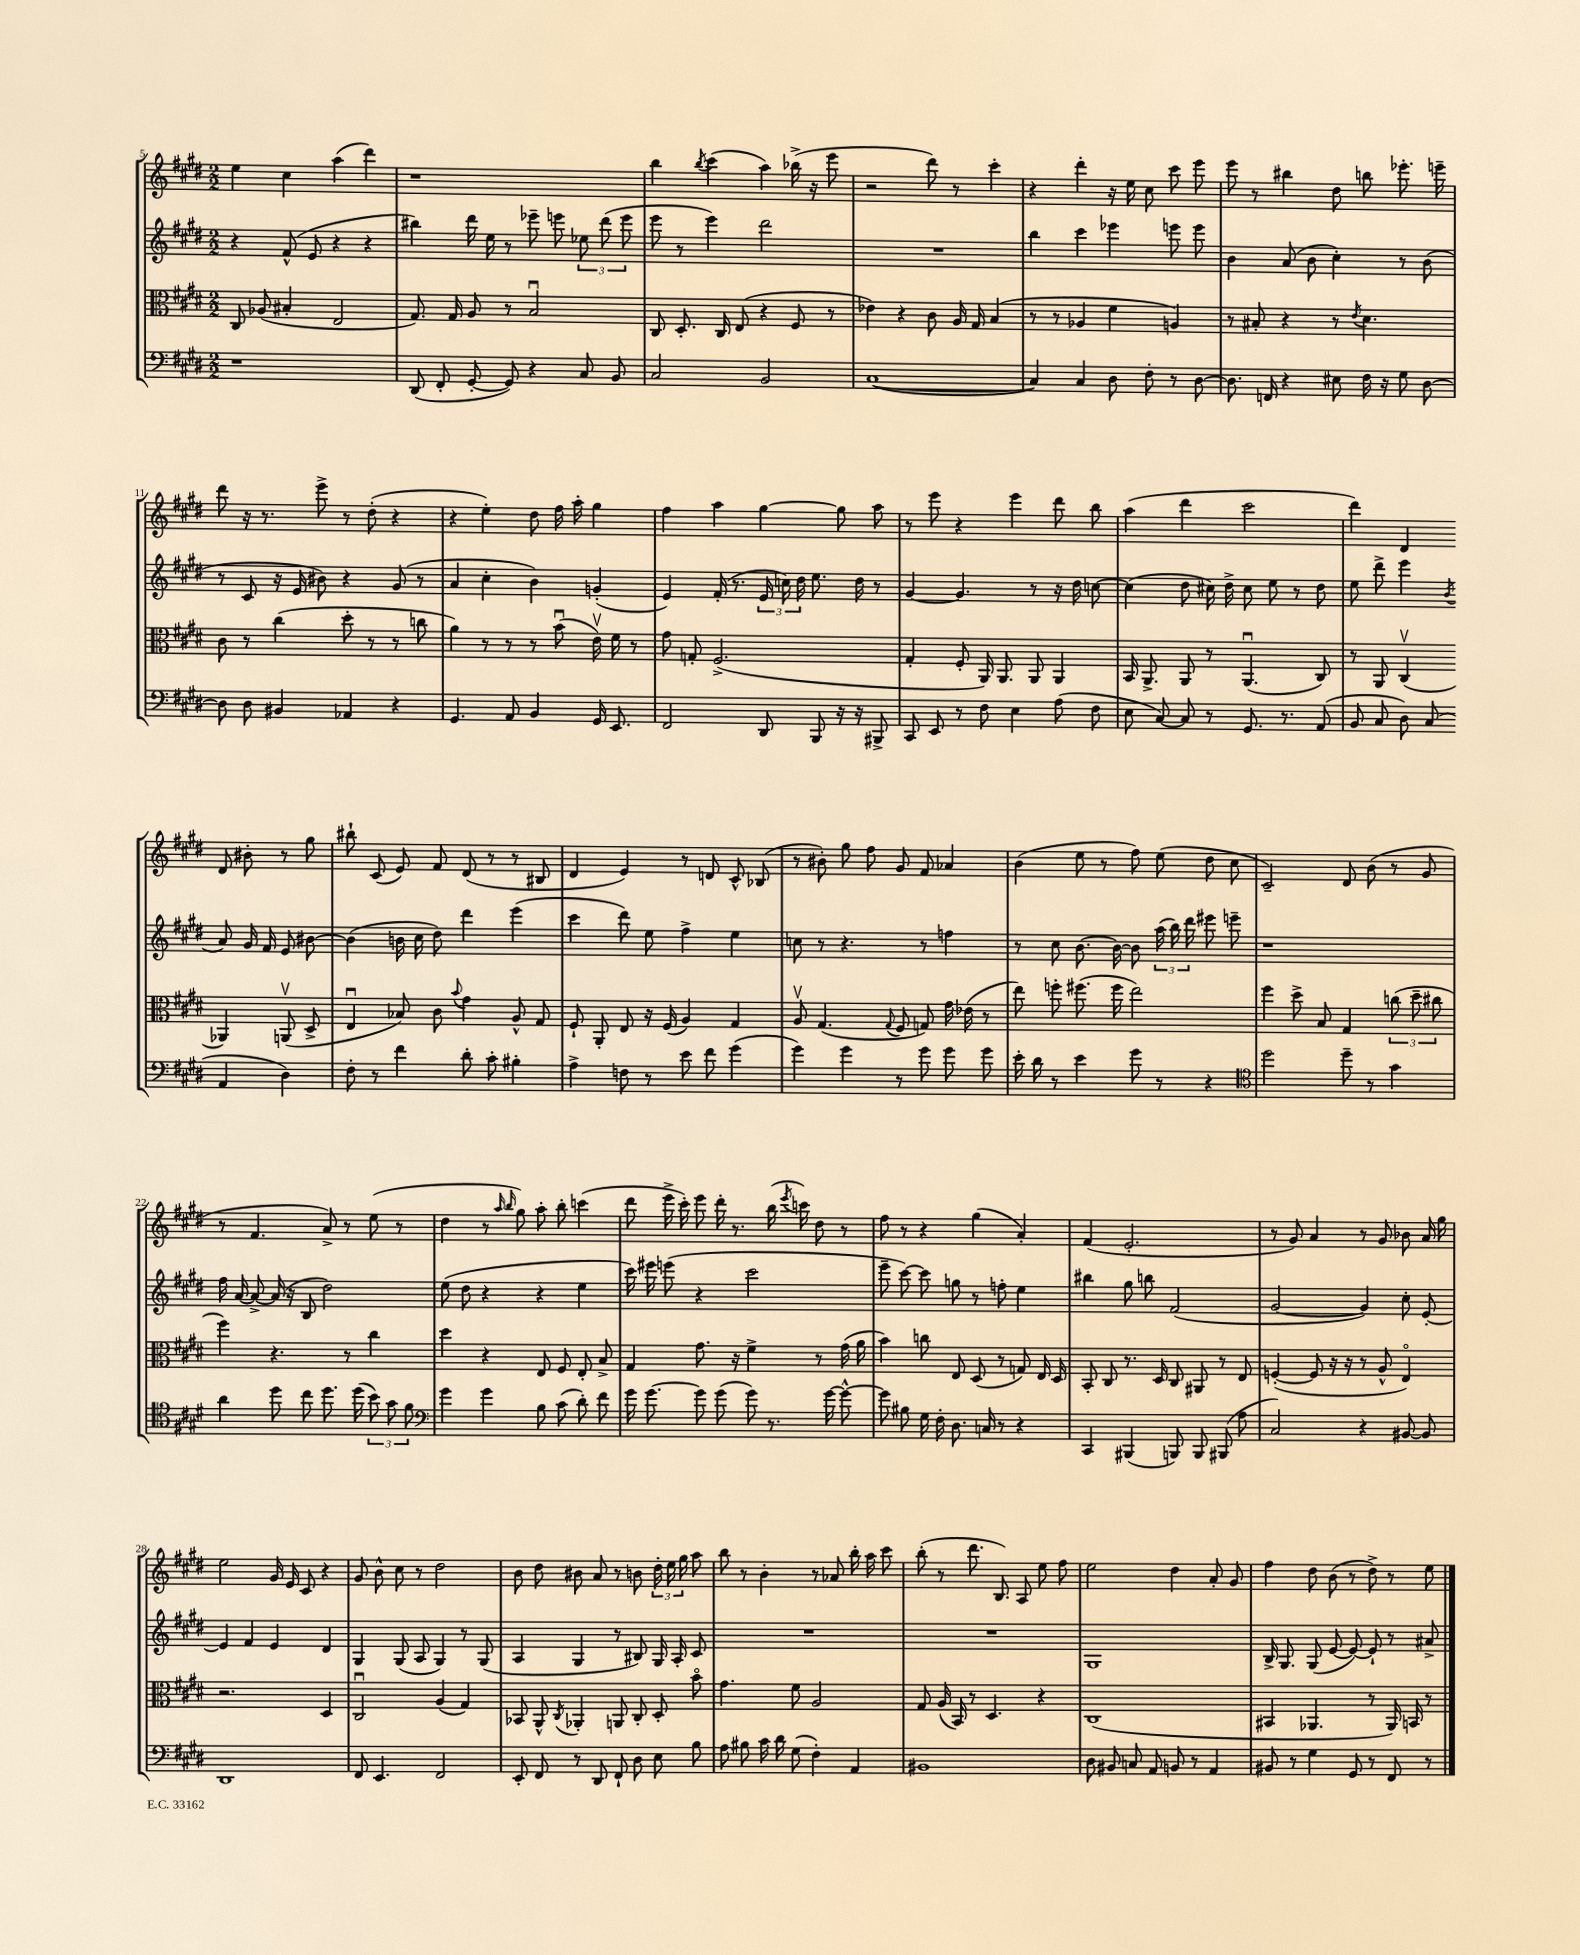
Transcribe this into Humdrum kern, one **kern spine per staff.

**kern	**kern	**kern	**kern
*staff4	*staff3	*staff2	*staff1
*clefF4	*clefC3	*clefG2	*clefG2
*k[f#c#g#d#]	*k[f#c#g#d#]	*k[f#c#g#d#]	*k[f#c#g#d#]
*M2/2	*M2/2	*M2/2	*M2/2
1r	8C#/	4r	4ee\
.	(8A-/	.	.
.	4B#'/	(8f#^^/	4cc#\
.	.	8e/	.
.	2E/	4r	(4aa\
.	.	4r	4ddd#\)
=	=	=	=
(8DD#/	8.G#/)	4bb#\)	1r
8FF#'/	.	.	.
.	16G#/	.	.
[8GG#'/	8A/	16ddd#\	.
.	.	16ee\	.
8GG#/])	8r	8r	.
4r	2Bu/	8eee-~\	.
.	.	8eee\	.
8C#/	.	12ee-\	.
.	.	(12ddd#\	.
8BB/	.	.	.
.	.	12eee\	.
=	=	=	=
2C#/	8C#/	8eee\	4bb\
.	8.D#'/	8r	.
.	.	.	8qbb/
.	.	4eee\)	(4ccc#\
.	16C#/	.	.
.	(8E/	.	.
2BB/	4r	2ddd#\	4aa\)
.	8F#/	.	(16bb-^\
.	.	.	16r
.	8r	.	8eee\
=	=	=	=
([1C#	4e-\)	1r	2r
.	4r	.	.
.	8c#\	.	8ddd#\)
.	16A/	.	8r
.	16G#/	.	.
.	(4B/	.	4ccc#'\
=	=	=	=
4C#/])	8r	4bb\	4r
.	8r	.	.
4C#/	4A-/	4ccc#\	4ddd#'\
8D#\	4f#\	4eee-\	16r
.	.	.	16ee\
8F#'\	.	.	8cc#\
8r	4A/)	8eee\	8ccc#\
[8D#\	.	8eee\	8eee\
=	=	=	=
8.D#\]	8r	4b\	8eee\
.	8B#'/	.	8r
16FF/	.	.	.
4r	4r	(8a/	4bb#\
.	.	8b\	.
8E#\	8r	4cc#'\)	8dd#\
.	8qe/	.	.
16F#\	4.d#\	.	8bb\
16r	.	.	.
8G#\	.	8r	8.eee-'\
[8D#\	.	(8b\	.
.	.	.	16eee~\
=	=	=	=
8D#\]	8c#\	8r	8ddd#\
8D#\	8r	8c#/	16r
.	.	.	8.r
4BB#/	(4cc#\	16r	.
.	.	16e/	.
.	.	8b#\)	8eee^\
4AA-/	8dd#'\	4r	8r
.	8r	.	(8dd#'\
4r	8r	(8g#/	4r
.	8cc\	8r	.
=	=	=	=
4.GG#/	4a\)	4a/	4r
.	8r	4cc#'\	4ee'\)
8AA/	8r	.	.
4BB/	8r	4b\)	8dd#\
.	(8bu\	.	16ff#\
.	.	.	16aa'\
16GG#/	16ev\)	(4g'/	4gg#\
8.EE/	16f#\	.	.
.	8r	.	.
=	=	=	=
2FF#/	8g#\	4e/)	4ff#\
.	8G'/	.	.
.	(2.F#^/	(16f#'/	4aa\
.	.	8.r	.
8DD#/	.	24e/	[4gg#\
.	.	24cc\)	.
.	.	24dd#\	.
8BBB/	.	8.ee\	.
16r	.	.	8gg#\]
16r	.	16dd#\	.
8BBB#^/	.	8r	8aa\
=	=	=	=
8CC#/	4G#'/	[4g#/	8r
8EE/	.	.	8eee\
8r	8F#'/	4.g#/]	4r
8F#\	16AA/)	.	.
.	8.AA/	.	.
4E\	.	.	4eee\
.	8AA/	8r	.
(8A\	4AA/	16r	8ddd#\
.	.	16dd#\	.
8F#\	.	[8cc\	8bb\
=	=	=	=
8E\	16BB/	(4cc\]	(4aa\
.	8.AA^/	.	.
[8C#/)	.	.	.
8C#/]	8AA/	8dd#\	4ddd#\
8r	8r	16cc#\)	.
.	.	16dd#^\	.
8.GG#/	(4.AAu/	8cc#\	2ccc#\
.	.	8ee\	.
8.r	.	.	.
.	.	8r	.
(8AA/	8C#/)	8dd#\	.
=	=	=	=
8BB/	8r	8ee\	4ddd#\)
8C#/	8AA/	8ddd#^\	.
8D#\)	(4C#v/	4eee\	4d#/
(8C#/	.	.	.
.	.	8qb/	.
4AA/	4AA-/)	8a/	8d#/
.	.	16g#/	8b#'\
.	.	16f#/	.
4D#\)	(8AAv/	8e/	8r
.	8D#^/	[8b#\	8gg#\
=	=	=	=
8F#'\	4Eu/	(4b#\]	8bb#`\
8r	.	.	(8c#/
4f#\	8B-/)	16b\	8e/)
.	.	16cc#\	.
.	8c#\	8dd#\)	8f#/
.	8qqb/	.	.
8d#'\	4g#\	4ddd#\	(8d#/
8c#'\	.	.	8r
4B#'\	8A^^/	(4eee\	8r
.	8G#/	.	8B#/
=	=	=	=
4A^\	8F#`/	4ccc#\	4d#/
.	8AA'/	.	.
8F\	8E/	8ddd#\)	4e/)
8r	16r	8ee\	.
.	(16F#/	.	.
8e\	4A/)	4ff#^\	8r
8f#\	.	.	8d/
(4g#\	4G#/	4ee\	8c#^^/
.	.	.	(8B-/
=	=	=	=
4g#\)	8Av/	8cc\	8r
.	(4.G#/	8r	8b#'\)
4g#\	.	4.r	8gg#\
.	.	.	8ff#\
.	8qqG#/	.	.
8r	8F#/	.	8g#/
8g#\	8G/)	8r	8f#/
8g#\	16g#\	4ff\	4a-/
.	(16e-\	.	.
8g#\	8r	.	.
=	=	=	=
16e'\	8ee\)	8r	(4b\
16d#\	.	.	.
8r	8ff'\	8cc#\	.
4e\	(8.ff#\	[8.b\	8ee\
.	.	.	8r
.	16ff#\	16b\_	.
8g#\	2ee\)	8b\]	8ff#\)
8r	.	(24aa\	(8ee\
.	.	24bb\)	.
.	.	24ddd#\	.
4r	.	8eee#\	8dd#\
.	.	8eee~\	8cc#\
=	=	=	=
*clefC4	*	*	*
2dd#\	4ff#\	1r	2c#~/)
.	8dd#^\	.	.
.	8B/	.	.
8dd#~\	4G#/	.	8d#/
8r	.	.	(8b\
4g#\	(12cc\	.	8r
.	12dd#~\	.	.
.	.	.	8g#/
.	12cc#\	.	.
=	=	=	=
4a\	4ff#\)	16ff#\	8r
.	.	[16a/	.
.	.	8a^/_	4.f#/
8dd#\	4.r	(16a/]	.
.	.	16r	.
8cc#\	.	8B/	.
8.dd#\	.	2dd#\)	8a^/)
.	8r	.	8r
(16dd#\	.	.	.
12b\)	4cc#\	.	(8ee\
12g#\	.	.	.
.	.	.	8r
12f#\	.	.	.
=	=	=	=
*clefF4	*	*	*
4g#\	4dd#\	(8ee\	4dd#\
.	.	8dd#\	.
4g#\	4r	4r	8r
.	.	.	16qqaa/
.	.	.	16qqbb/
.	.	.	8gg#\)
8B\	8E/	4r	8aa'\
(8c#\	8F#/	.	8bb'\
8d#'\)	8E'/	4ee\	(4ccc\
8f#\	8B^/	.	.
=	=	=	=
16g#\	4G#/	16ccc#\)	8ddd#\
[8.g#\	.	16eee#\	.
.	.	(8eee\	16eee^\
.	.	.	16ccc#'\)
8g#\]	8.g#\	4r	8eee\
(8g#\	.	.	16ddd#'\
.	16r	.	8.r
8g#\)	4f#^\	2ccc#\	.
8.r	.	.	(16bb\
.	.	.	8qeee/
.	.	.	16ccc\)
.	8r	.	8dd#\
[16g#\	.	.	.
8g#^^\_	(16g#\	.	8r
.	16a\	.	.
=	=	=	=
8g#\]	4b\)	8eee~\	8ff#\
8B#\	.	[8ccc#\)	8r
16G#\	8cc\	8ccc#\]	4r
16F#'\	.	.	.
8.D#\	8E/	8gg\	.
.	(8D#/	8r	(4gg#\
16C/	.	.	.
8r	8r	8ff'\	.
4r	8G/)	4ee\	4a'/)
.	16E/	.	.
.	16D#/	.	.
=	=	=	=
4CC#/	8BB'/	4bb#\	(4f#/
.	8C#/	.	.
(4BBB#/	8.r	8gg#\	2.e'/
.	.	8bb\	.
.	16D#/	.	.
8BBB/)	8C#/	(2f#/	.
8BBB/	8AA#/	.	.
(8BBB#/	8r	.	.
8A\	8E/	.	.
=	=	=	=
2C#/)	([4F'/	[2g#/	8r
.	.	.	8g#/)
.	8F/]	.	4a/
.	16r	.	.
.	16r	.	.
4r	8r	4g#/])	8r
.	8A^^/	.	8g#/
[8BB#/	4Eo/)	8cc#'\	8b-\
8BB#/]	.	[8e'/	16a/
.	.	.	16gg#\
=	=	=	=
1DD#	2.r	4e/]	2ee\
.	.	4f#/	.
.	.	4e/	16g#/
.	.	.	16e/
.	.	.	8c#/
.	4D#/	4d#/	4r
=	=	=	=
8FF#/	2C#u/	4G#/	8g#/
4.EE/	.	.	8b^^\
.	.	(8G#/	8cc#\
.	.	8A/	8r
2FF#/	(4A/	4G#/)	2dd#\
.	4G#/)	8r	.
.	.	(8G#/	.
=	=	=	=
8EE'/	8BB-/	4A/	8b\
8FF#/	8AA^^/	.	8dd#\
.	8qC#/	.	.
8r	4AA-'/	4G#/	8b#\
8DD#/	.	.	8a/
8FF#`/	8AA/	8r	8r
8D#\	8C#'/	8B#/)	8b\
8E\	8D#'/	16G#/	24dd#'\
.	.	.	24ee\
.	.	16A'/	.
.	.	.	24gg#\
8B\	8bo\	8c#/	8aa\
=	=	=	=
8A\	4.g#\	1r	8bb\
8B#\	.	.	8r
16c#\	.	.	4b'\
16d#\	.	.	.
(8G#\	8f#\	.	.
4F#'\)	2A/	.	8r
.	.	.	8a-/
4AA/	.	.	16bb'\
.	.	.	16aa\
.	.	.	8ccc#\
=	=	=	=
1BB#	8G#/	1r	(8bb'\
.	(16A/	.	8r
.	16BB/)	.	.
.	8r	.	8.ddd#\
.	4.D#/	.	.
.	.	.	8.B/)
.	.	.	8A/
.	4r	.	8ee\
.	.	.	8ff#\
=	=	=	=
8D#\	(1C#	1G#	2ee\
8BB#/	.	.	.
8C/	.	.	.
8AA/	.	.	.
8BB/	.	.	4dd#\
8r	.	.	.
4AA/	.	.	8a'/
.	.	.	8g#/
=	=	=	=
8BB#/	4BB#/	16B^/	4ff#\
.	.	8.G#/	.
8r	.	.	.
4G#\	4.AA-/	(8G#/	8dd#\
.	.	[8e/	(8b\
8GG#/	.	8e/_)	8r
8r	8r	8e`/]	8dd#^\)
8FF#/	16AA-/)	8r	8r
.	16BB/	.	.
8r	8r	8a#^/	8ee\
==	==	==	==
*-	*-	*-	*-
